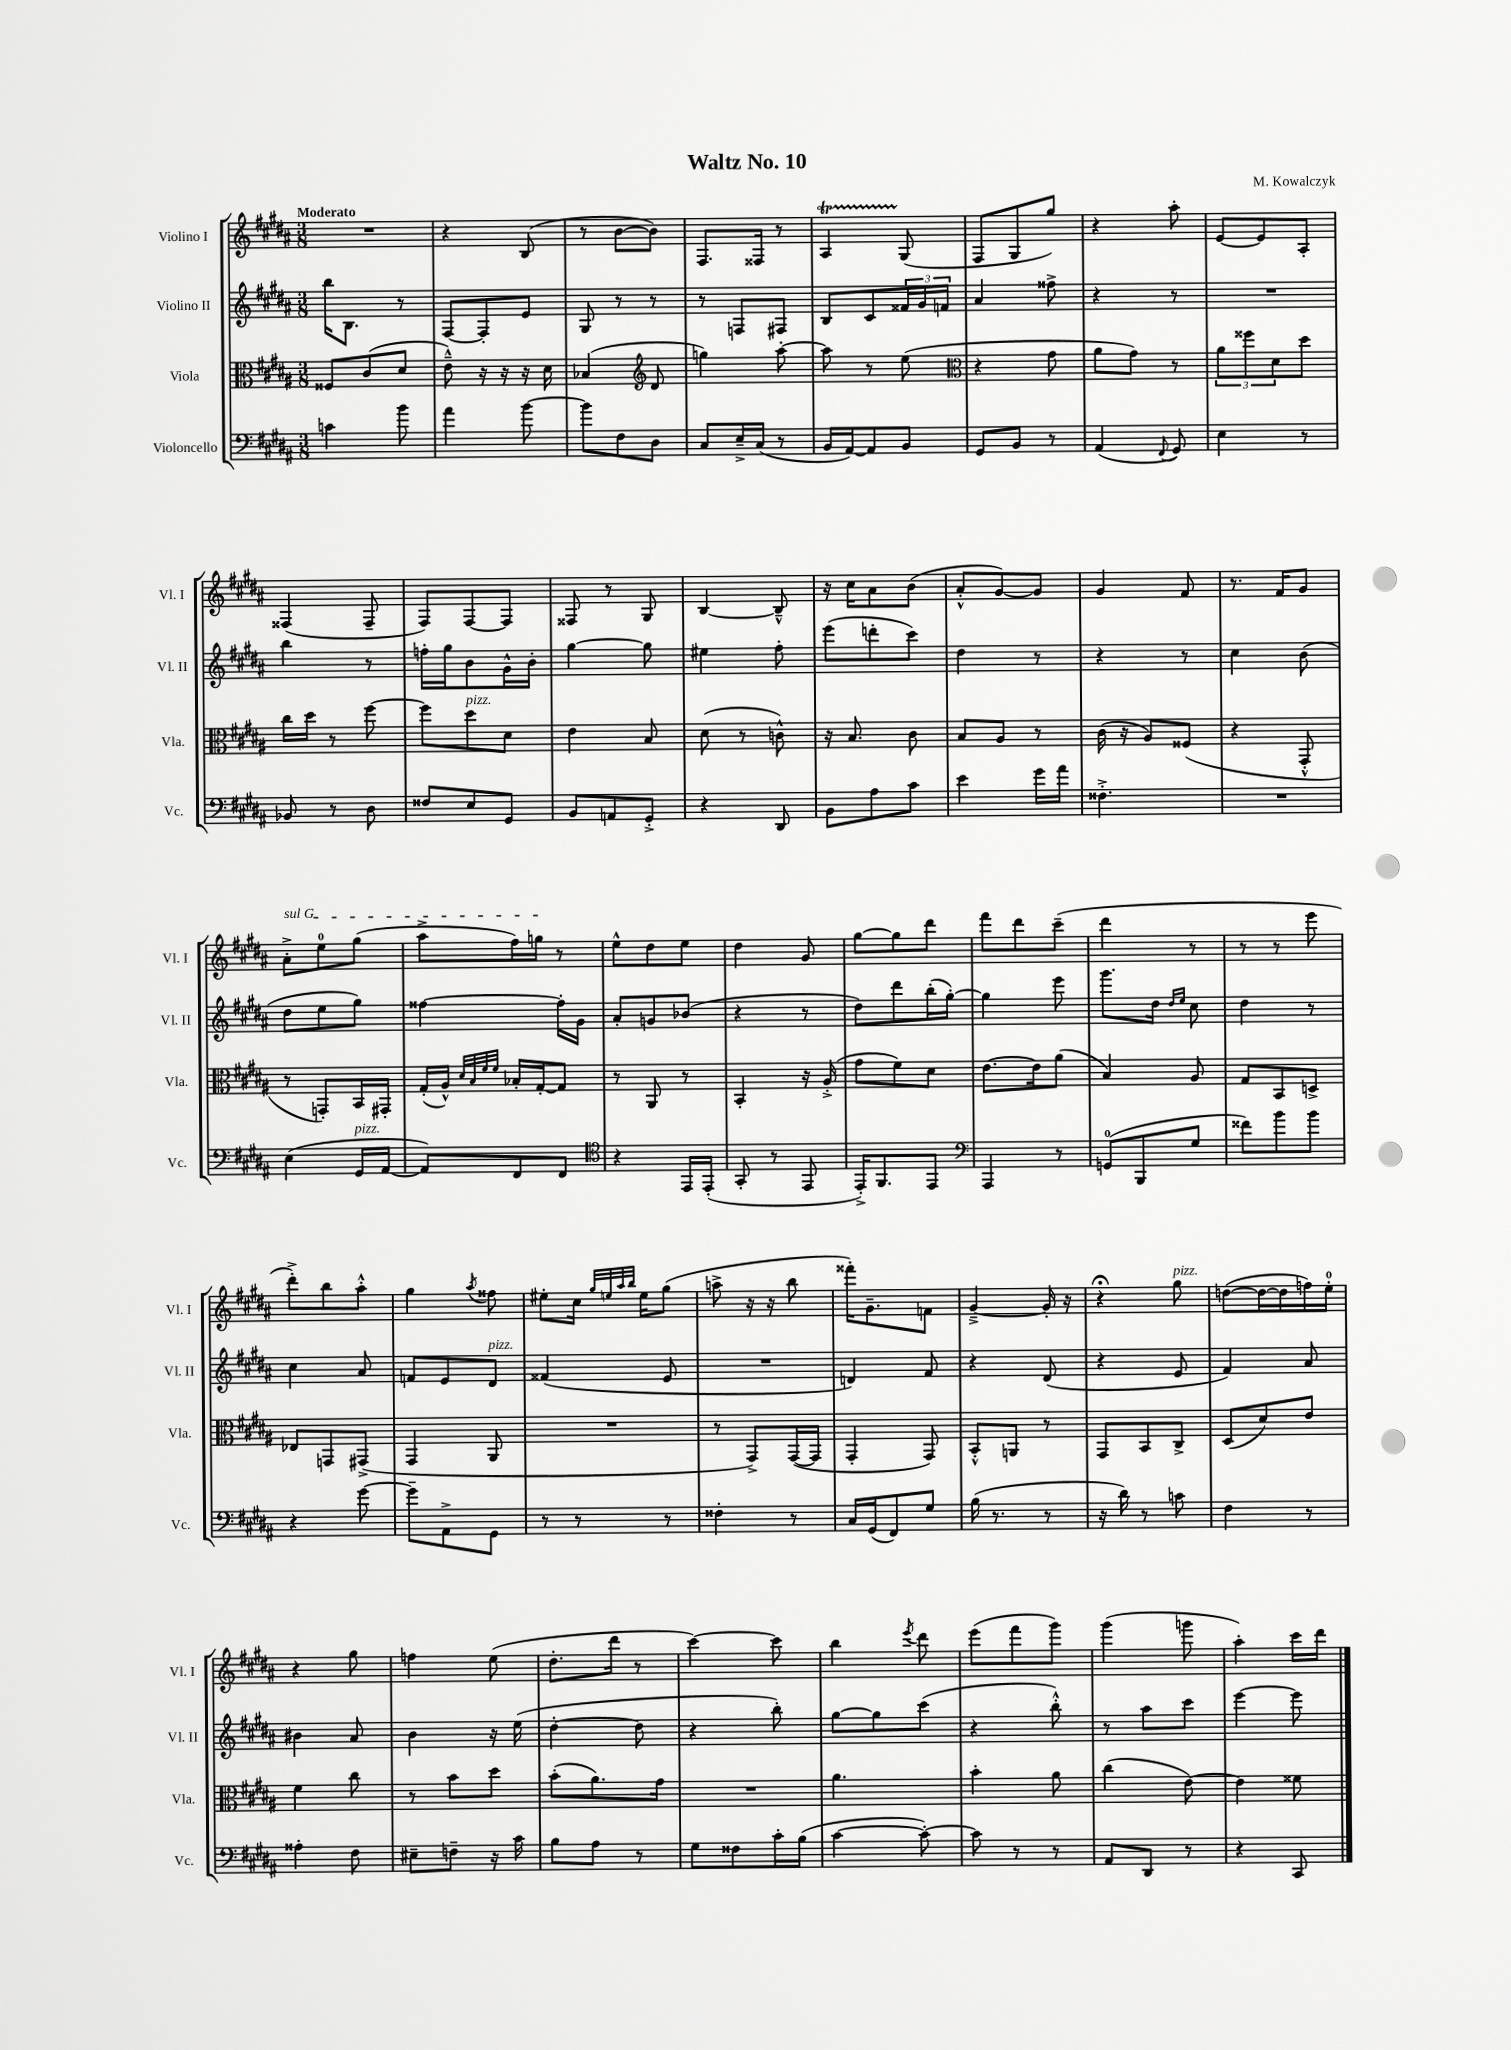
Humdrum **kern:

**kern	**kern	**kern	**kern
*staff4	*staff3	*staff2	*staff1
*clefF4	*clefC3	*clefG2	*clefG2
*k[f#c#g#d#a#]	*k[f#c#g#d#a#]	*k[f#c#g#d#a#]	*k[f#c#g#d#a#]
*M3/8	*M3/8	*M3/8	*M3/8
4c\	8F##/L	16bb\LK	4.r
.	.	8.B\J	.
.	(8c#/	.	.
8b\	8d#/J	8r	.
=	=	=	=
4a#\	8e~^^\)	[8F#/L	4r
.	16r	8F#'/]	.
.	16r	.	.
[8b\	16r	8e/J	(8B/
.	16d#\	.	.
=	=	=	=
8b\]L	(4B-/	8G#/	8r
8F#\	.	8r	[8b\L
*	*clefG2	*	*
8D#\J	8d#/	8r	8b\]J)
=	=	=	=
8C#/L	4gg\)	8r	8.F#/L
16E~^/L	.	8F/L	.
(16C#/JJ	.	.	16F##/Jk
8r	[8aa#'\	8F#/J	8r
=	=	=	=
16BB/LL	8aa#\]	8B/L	4A#/
[16AA#/J)	.	.	.
8AA#/]	8r	8c#/	.
8BB/J	(8ee\	24f##/L	(8G#/
.	.	24g#/	.
.	.	24f/JJ	.
=	=	=	=
*	*clefC3	*	*
8GG#/L	4r	4a#/	8F#/L
8BB/J	.	.	8G#/
8r	8g#\	8ff##^\	8gg#/J)
=	=	=	=
(4AA#/	8a#\L	4r	4r
.	8g#\J)	.	.
8qqFF#/	.	.	.
8GG#/)	8r	8r	8aa#'\
=	=	=	=
4E\	12a#\L	4.r	[8e/L
.	12ff##\	.	.
.	.	.	8e/]
.	12d#\	.	.
8r	8dd#\J	.	8A#'/J
=	=	=	=
8BB-/	16cc#\LL	4bb\	(4F##/
.	16dd#\JJ	.	.
8r	8r	.	.
8D#\	[8ff#\	8r	8F##~/
=	=	=	=
8F##/L	8ff#\]L	16ff'\LL	8F#/L)
.	.	16gg#\J	.
8E/	8dd#\	8b\	[8F#/
8GG#/J	8d#\J	16g#^^\L	8F#/]J
.	.	16b'\JJ	.
=	=	=	=
8BB/L	4e\	[4gg#\	8F##/
8AA/	.	.	8r
8GG#'^/J	8B/	8gg#\]	8G#/
=	=	=	=
4r	(8d#\	4ee#\	[4B/
.	8r	.	.
8DD#/	8c^^\)	8ff#'\	8B~^^/]
=	=	=	=
8BB\L	16r	(8eee\L	16r
.	8.B/	.	16cc#\LK
8A#\	.	8ddd'\	8a#\
8c#\J	8c#\	8ccc#\J)	(8b\J
=	=	=	=
4e\	8B/L	4dd#\	8a#'^^/L
.	8A#/J	.	[8g#/)
16g#\LL	8r	8r	8g#/]J
16a#\JJ	.	.	.
=	=	=	=
4.F##'^\	(16c#\	4r	4g#/
.	16r	.	.
.	8A#/L)	.	.
.	(8F##/J	8r	8f#/
=	=	=	=
4.r	4r	4cc#\	8.r
.	.	.	16f#/LK
.	8GG#'^^/	(8b\	8g#/J
=	=	=	=
(4E\	8r	8dd#\L	8a#'^\L
.	8GG'/L)	8ee\	8ee\
16GG#/LL	16BB/L	8gg#\J)	(8gg#\J
[16AA#/JJ	16GG#'/JJ	.	.
=	=	=	=
8AA#/]L)	(16G#'/LL	[4ff##\	8aa#^\L
.	16A#^^/JJ)	.	.
.	32qqd#/LLL	.	.
.	32qqB/	.	.
.	32qqf#/	.	.
.	32qqf#/JJJ	.	.
8FF#/	16B-'/LL	.	16ff#\L)
.	[16G#'/J	.	16gg\JJ
8FF#/J	8G#/]J	16ff##'\]LL	8r
.	.	16g#\JJ	.
=	=	=	=
*clefC4	*	*	*
4r	8r	8a#'/L	8ee^^\L
.	8AA#/	8g/	8dd#\
16EE/LL	8r	(8b-/J	8ee\J
(16EE'/JJ	.	.	.
=	=	=	=
8GG#'/	4BB'/	4r	4dd#\
8r	.	.	.
8EE/	16r	8r	8g#/
.	(16A#'^/	.	.
=	=	=	=
16EE'^/LK)	8g#\L	8dd#\L)	[8gg#\L
8.FF#/	.	.	.
.	8f#\)	8ddd#\	8gg#\]
8EE/J	8d#\J	(16bb'\L	8ddd#\J
.	.	[16gg#'\JJ)	.
=	=	=	=
*clefF4	*	*	*
4AAA#/	[8.e\L	4gg#\]	8fff#\L
.	.	.	8ddd#\
.	16e\]k	.	.
8r	(8a#\J	8eee\	(8ccc#~\J
=	=	=	=
(8GG/L	4B/)	8.ggg#\L	4ddd#\
8BBB/	.	.	.
.	.	16dd#\Jk	.
.	.	16qqdd#/LL	.
.	.	16qqee/JJ	.
8G#/J	8A#/	8cc#\	8r
=	=	=	=
8f##\L)	8G#/L	4dd#\	8r
8b\	8BB/	.	8r
8b\J	8D^/J	8r	8eee\
=	=	=	=
4r	8E-/L	4cc#\	8ddd#'^\L)
.	8GG/	.	8bb\
[8g#\	(8GG#^/J	8a#/	8aa#'^^\J
=	=	=	=
8g#~\]L	4GG#/	8f/L	4gg#\
8AA#^\	.	8e/	.
.	.	.	8qaa#/
8GG#\J	8AA#/	8d#/J	8ff##\
=	=	=	=
8r	4.r	(4f##/	8ee#'\L
8r	.	.	16cc#\Jk
.	.	.	32qqgg#/LLL
.	.	.	32qqee/
.	.	.	32qqaa#/
.	.	.	32qqbb/JJJ
.	.	.	16ee\LK
8r	.	8e/	(8gg#\J
=	=	=	=
4F##'\	8r	4.r	8aa^\
.	8GG#^/L)	.	16r
.	.	.	16r
8r	([16GG#/L	.	8bb\
.	16GG#/]JJ	.	.
=	=	=	=
16C#/LL	4GG#'/	4d/)	16fff##'\LK)
(16GG#/J	.	.	8.g#~\
8FF#/)	.	.	.
8G#/J	8GG#/)	8f#/	8f\J
=	=	=	=
(16B\	8BB'^^/L	4r	[4g#~^/
8.r	.	.	.
.	8AA/J	.	.
8r	8r	(8d#/	16g#'/]
.	.	.	16r
=	=	=	=
16r	8GG#/L	4r	4r;
16d#\)	.	.	.
8r	8BB/	.	.
8c\	8C#^/J	8e/	8gg#\
=	=	=	=
4F#\	(8D#/L	4f#/)	([8dd\L
.	8d#/)	.	16dd\_L
.	.	.	16dd\]
8r	8e/J	8a#/	16ff\)
.	.	.	16ee'\JJ
=	=	=	=
4A##'\	4f#\	4b#\	4r
8F#\	8cc#\	8a#/	8gg#\
=	=	=	=
8E#~\L	8r	4b\	4ff\
8F~\J	8b\L	.	.
16r	8dd#\J	16r	(8ee\
16c#\	.	(16ee\	.
=	=	=	=
8B\L	(8b'\L	[4dd#'\	8.dd#'\L
8A#\J	8.a#\)	.	.
.	.	.	16ddd#\Jk
8r	.	8dd#\]	8r
.	16g#\Jk	.	.
=	=	=	=
8G#\L	4.r	4r	[4ccc#\)
8F##\	.	.	.
16c#'\L	.	8bb'\)	8ccc#\]
(16B\JJ	.	.	.
=	=	=	=
[4c#\	4.a#\	[8gg#\L	4bb\
.	.	8gg#\]	.
.	.	.	8qeee/
8c#'\_)	.	(8ccc#\J	8ddd#\
=	=	=	=
8c#\]	4b'\	4r	(8eee\L
8r	.	.	8fff#\
8r	8a#\	8bb'^^\)	8ggg#\J)
=	=	=	=
8AA#/L	(4cc#\	8r	(4ggg#\
8DD#/J	.	8aa#\L	.
8r	[8e\)	8ccc#\J	8ggg\
=	=	=	=
4r	4e\]	[4eee\	4aa#'\)
8CC#/	8f##\	8eee\]	16ccc#\LL
.	.	.	16ddd#\JJ
==	==	==	==
*-	*-	*-	*-
